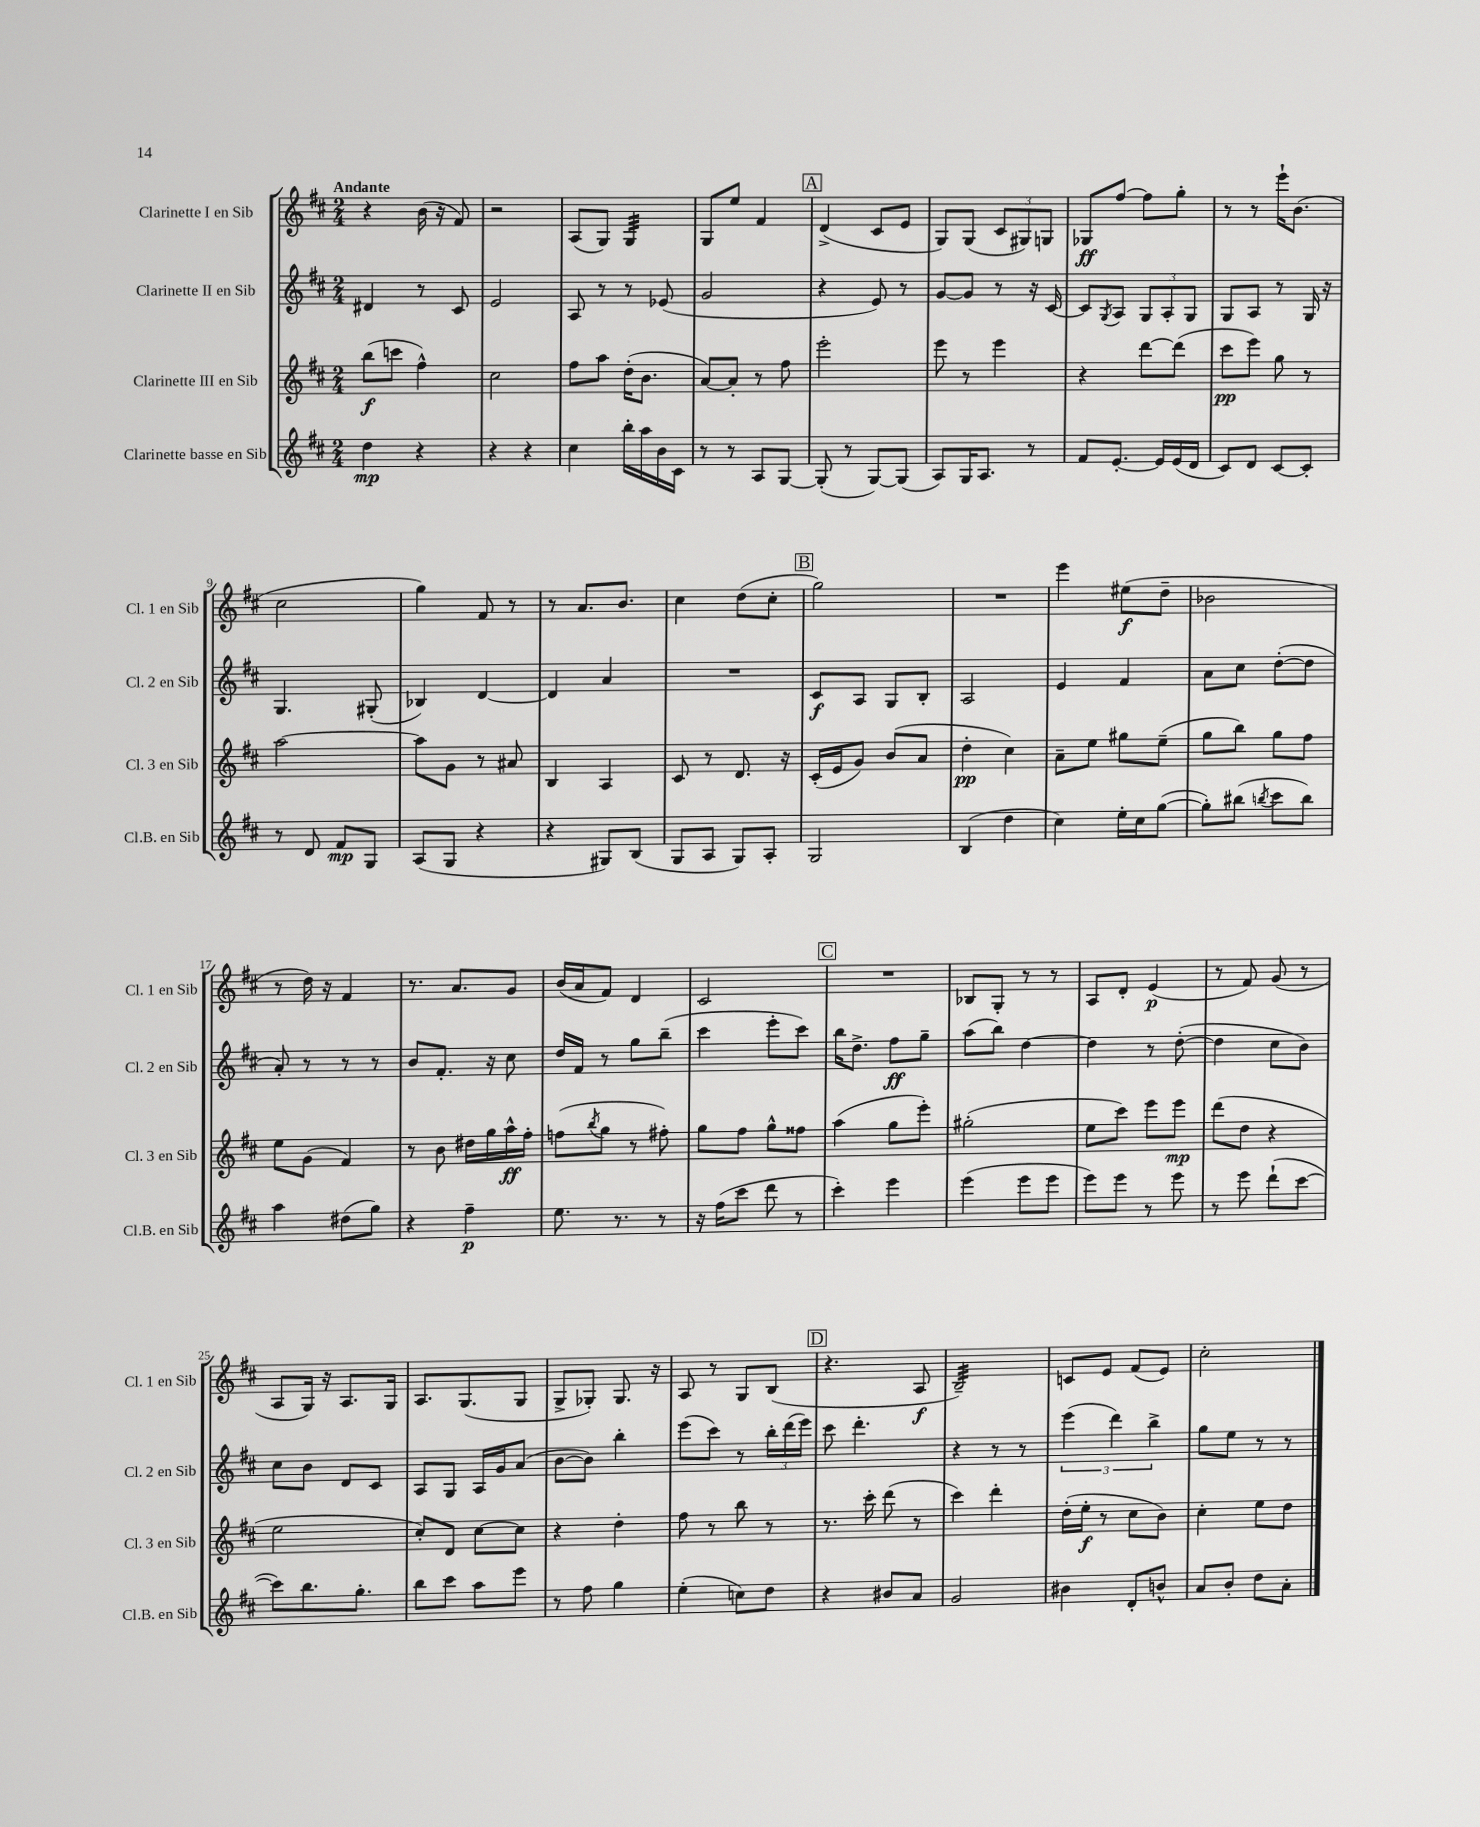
<<
\new StaffGroup <<
\new Staff = "s0" \with { instrumentName = "Clarinette I en Sib" shortInstrumentName = "Cl. 1 en Sib" } {
    \clef treble \key d \major \numericTimeSignature \time 2/4 \tempo "Andante"
    r4 b'16( r16 fis'8) |
    r2 |
    a8( g8) g4:32 |
    g8 e''8 fis'4 |
    \mark \markup { \box "A" } d'4->( cis'8 e'8 |
    g8) g8( \tuplet 3/2 { cis'8 gis8) g8 } |
    ges8\ff fis''8~ fis''8 g''8-. |
    r8 r8 e'''16-! b'8.( |
    cis''2 |
    g''4) fis'8 r8 |
    r8 a'8. b'8. |
    cis''4 d''8( cis''8-. |
    \mark \markup { \box "B" } g''2) |
    R2 |
    e'''4 eis''8\f( d''8-- |
    bes'2 |
    r8 d''16) r16 fis'4 |
    r8. a'8. g'8 |
    b'16( a'16 fis'8) d'4 |
    cis'2 |
    \mark \markup { \box "C" } R2 |
    bes8 g8-. r8 r8 |
    a8 d'8-. e'4\p( |
    r8 fis'8) g'8( r8 |
    a8 g16) r16 a8. g16 |
    a8. g8.( g8 |
    g8-> ges8-.) ges8. r16 |
    a8 r8 g8 b8( |
    \mark \markup { \box "D" } r4. a8\f |
    b2:32--) |
    c'8 e'8 fis'8( e'8) |
    cis''2-. \bar "|." |
}
\new Staff = "s1" \with { instrumentName = "Clarinette II en Sib" shortInstrumentName = "Cl. 2 en Sib" } {
    \clef treble \key d \major \numericTimeSignature \time 2/4
    dis'4 r8 cis'8 |
    e'2 |
    a8 r8 r8 ees'8( |
    g'2 |
    \mark \markup { \box "A" } r4 e'8) r8 |
    g'8~ g'8 r8 r16 cis'16~ |
    cis'8 \acciaccatura { g8 } a8 \tuplet 3/2 { g8 a8-. g8 } |
    g8 a8 r8 g16 r16 |
    g4. gis8-.( |
    bes4) d'4~ |
    d'4 a'4 |
    R2 |
    \mark \markup { \box "B" } cis'8\f a8 g8 b8-. |
    a2 |
    e'4 fis'4 |
    a'8 cis''8 d''8~-.( d''8 |
    a'8-.) r8 r8 r8 |
    b'8 fis'8.-. r16 cis''8 |
    d''16 fis'16 r8 g''8 b''8--( |
    cis'''4 e'''8-. cis'''8) |
    \mark \markup { \box "C" } b''16 d''8.-> fis''8\ff g''8-- |
    a''8( b''8) d''4~ |
    d''4 r8 d''8~-.( |
    d''4 cis''8 b'8) |
    cis''8 b'8 d'8 cis'8 |
    a8 g8 a16 g'16 a'8( |
    b'8~ b'8) b''4-. |
    e'''8( cis'''8) r8 \tuplet 3/2 { b''16-. d'''16( e'''16) } |
    \mark \markup { \box "D" } cis'''8 d'''4.-. |
    r4 r8 r8 |
    \tuplet 3/2 { e'''4( d'''4) b''4-> } |
    g''8 e''8 r8 r8 \bar "|." |
}
\new Staff = "s2" \with { instrumentName = "Clarinette III en Sib" shortInstrumentName = "Cl. 3 en Sib" } {
    \clef treble \key d \major \numericTimeSignature \time 2/4
    b''8\f( c'''8 fis''4-^) |
    cis''2 |
    fis''8 a''8 d''16-.( b'8. |
    a'8~) a'8-. r8 fis''8 |
    \mark \markup { \box "A" } e'''2-. |
    e'''8 r8 e'''4 |
    r4 d'''8~ d'''8( |
    cis'''8\pp e'''8) g''8 r8 |
    a''2~ |
    a''8 g'8 r8 ais'8 |
    b4 a4 |
    cis'8 r8 d'8. r16 |
    \mark \markup { \box "B" } cis'16-.( e'16 g'8) b'8( a'8 |
    d''4-.\pp cis''4) |
    a'8-- e''8 gis''8 e''8--( |
    g''8 b''8) g''8 fis''8 |
    e''8 g'8( fis'4) |
    r8 b'8 dis''16 g''16 a''16-^\ff fis''16-. |
    f''8( \acciaccatura { b''8 } g''8 r8 fis''8-.) |
    g''8 fis''8 g''8-^ fisis''8 |
    \mark \markup { \box "C" } a''4( g''8 e'''8-.) |
    gis''2-.( |
    e''8 cis'''8) e'''8 e'''8\mp |
    d'''8( d''8 r4 |
    e''2 |
    cis''8-.) d'8 cis''8~ cis''8 |
    r4 d''4-. |
    fis''8 r8 b''8 r8 |
    \mark \markup { \box "D" } r8. cis'''16-. d'''8( r8 |
    cis'''4) d'''4-. |
    d''16-.( e''16-.\f r8 cis''8 b'8) |
    cis''4-. e''8 d''8 \bar "|." |
}
\new Staff = "s3" \with { instrumentName = "Clarinette basse en Sib" shortInstrumentName = "Cl.B. en Sib" } {
    \clef treble \key d \major \numericTimeSignature \time 2/4
    d''4\mp r4 |
    r4 r4 |
    cis''4 b''16-. a''16 b'16 cis'16 |
    r8 r8 a8 g8~ |
    \mark \markup { \box "A" } g8-.( r8 g8~) g8( |
    a8) g16 a8. r8 |
    fis'8 e'8.~-. e'16 e'16( d'16 |
    cis'8) d'8 cis'8~ cis'8-. |
    r8 d'8 fis'8\mp g8 |
    a8( g8 r4 |
    r4 gis8) b8( |
    g8 a8 g8) a8-. |
    \mark \markup { \box "B" } g2 |
    b4( d''4 |
    cis''4) e''16-. cis''16 g''8~( |
    g''8-.) bis''8( \acciaccatura { b''8 } cis'''8 b''8) |
    a''4 dis''8( g''8) |
    r4 fis''4--\p |
    e''8. r8. r8 |
    r16 fis''16( cis'''8 d'''8 r8 |
    \mark \markup { \box "C" } cis'''4-.) e'''4 |
    e'''4( e'''8 e'''8 |
    e'''8) e'''8 r8 e'''8 |
    r8 e'''8 d'''8-!( cis'''8~ |
    cis'''8) b''8. g''8.-. |
    b''8 cis'''8 a''8 e'''8 |
    r8 fis''8 g''4 |
    e''4-.( c''8) d''8 |
    \mark \markup { \box "D" } r4 bis'8 a'8 |
    g'2 |
    bis'4 d'8-. b'8-^ |
    a'8 b'8-. d''8 a'8-. \bar "|." |
}
>>
>>
